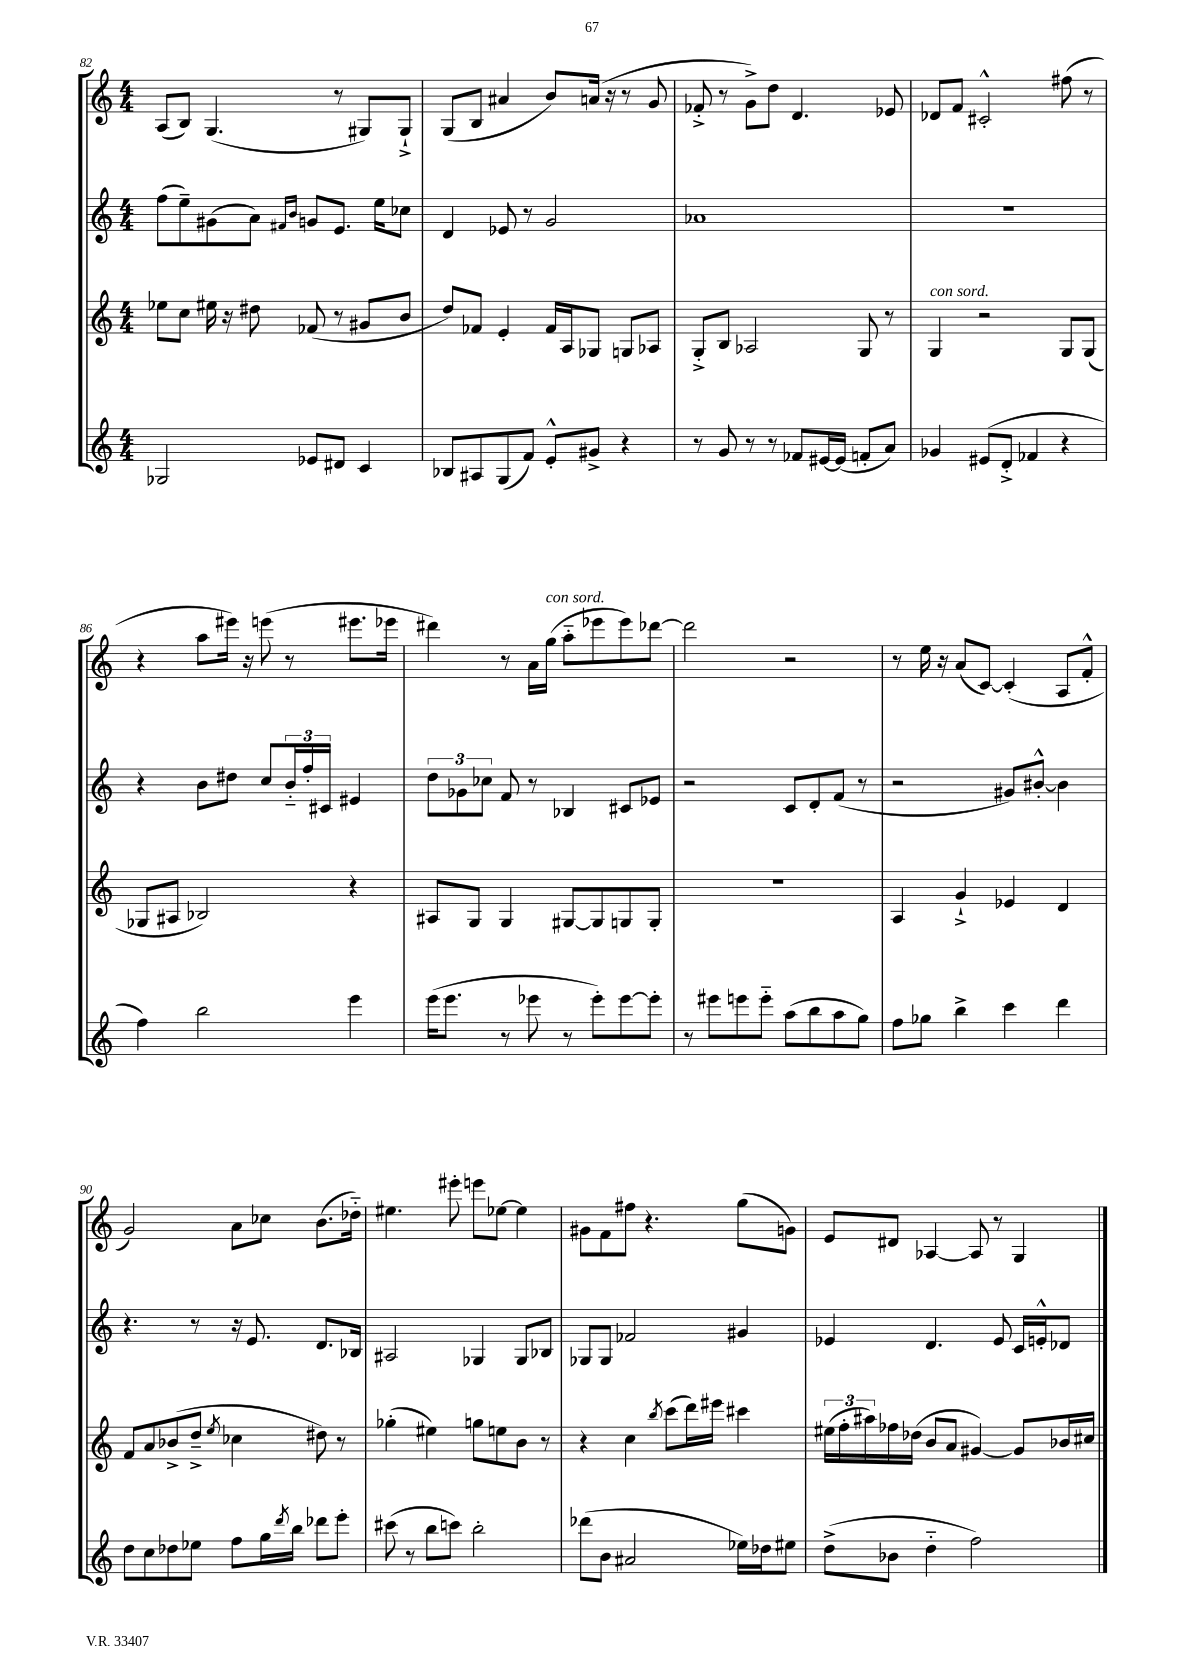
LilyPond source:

<<
\new StaffGroup <<
\new Staff = "s0" {
    \clef treble \key c \major \numericTimeSignature \time 4/4
    a8( b8) g4.( r8 gis8) gis8-!-> |
    g8( b8 ais'4 b'8) a'16( r16 r8 g'8 |
    fes'8-.-> r8 g'8->) d''8 d'4. ees'8 |
    des'8 f'8 cis'2-.-^ fis''8( r8 |
    r4 a''8 eis'''16) r16 e'''8( r8 eis'''8. ees'''16 |
    dis'''4) r8 a'16 g''16^\markup { \italic "con sord." }( a''8-_ ees'''8 ees'''8) des'''8~ |
    des'''2 r2 |
    r8 e''16 r16 a'8( c'8~) c'4-.( a8 f'8-.-^ |
    g'2) a'8 ces''8 b'8.( des''16-_) |
    eis''4. eis'''8-. e'''8 ees''8~ ees''4 |
    gis'8 f'8 fis''8 r4. g''8( g'8) |
    e'8 dis'8 aes4~ aes8 r8 g4 \bar "|." |
}
\new Staff = "s1" {
    \clef treble \key c \major \numericTimeSignature \time 4/4
    f''8( e''8--) gis'8( a'8) \grace { fis'16 b'16 } g'8 e'8. e''16 ces''8 |
    d'4 ees'8 r8 g'2 |
    aes'1 |
    r1 |
    r4 b'8 dis''8 c''8 \tuplet 3/2 { b'16-_ f''16-. cis'16 } eis'4 |
    \tuplet 3/2 { d''8 ges'8 ces''8 } f'8 r8 bes4 cis'8 ees'8 |
    r2 c'8 d'8-. f'8( r8 |
    r2 gis'8) bis'8~-.-^ bis'4 |
    r4. r8 r16 e'8. d'8. bes16 |
    ais2 ges4 ges8 bes8 |
    ges8 ges8 fes'2 gis'4 |
    ees'4 d'4. ees'8 c'16 e'16-.-^ des'8 \bar "|." |
}
\new Staff = "s2" {
    \clef treble \key c \major \numericTimeSignature \time 4/4
    ees''8 c''8 eis''16 r16 dis''8 fes'8( r8 gis'8 b'8 |
    d''8) fes'8 e'4-. fes'16 a16 ges8 g8 aes8 |
    g8-.-> b8 aes2 g8 r8 |
    g4^\markup { \italic "con sord." } r2 g8 g8( |
    ges8 ais8 bes2) r4 |
    ais8 g8 g4 gis8~ gis8 g8 g8-. |
    r1 |
    a4 g'4-!-> ees'4 d'4 |
    f'8 a'8 bes'8->( d''8---> \acciaccatura { e''8 } ces''4 dis''8) r8 |
    ges''4-.( eis''4) g''8 e''8 b'8 r8 |
    r4 c''4 \acciaccatura { b''8 } c'''8( d'''16) eis'''16 cis'''4 |
    \tuplet 3/2 { eis''16( f''16-. ais''16) } fes''16 des''16( b'8 a'8 gis'4~) gis'8 bes'16 cis''16 \bar "|." |
}
\new Staff = "s3" {
    \clef treble \key c \major \numericTimeSignature \time 4/4
    ges2 ees'8 dis'8 c'4 |
    bes8 ais8 g8( f'8) e'8-.-^ gis'8-> r4 |
    r8 g'8 r8 r8 fes'8 eis'16~ eis'16( f'8-. a'8) |
    ges'4 eis'8( d'8-.-> fes'4 r4 |
    f''4) b''2 e'''4 |
    e'''16( e'''8. r8 ees'''8 r8 ees'''8-.) ees'''8~ ees'''8-. |
    r8 eis'''8 e'''8 e'''8-_ a''8( b''8 a''8 g''8) |
    f''8 ges''8 b''4-> c'''4 d'''4 |
    d''8 c''8 des''8 ees''8 f''8 g''16 \acciaccatura { d'''8 } b''16 des'''8 e'''8-. |
    cis'''8( r8 b''8 c'''8) b''2-. |
    des'''8( b'8 ais'2 ees''16) des''16 eis''8 |
    d''8->( bes'8 d''4-_ f''2) \bar "|." |
}
>>
>>
\layout { \context { \Score currentBarNumber = #82 } }
